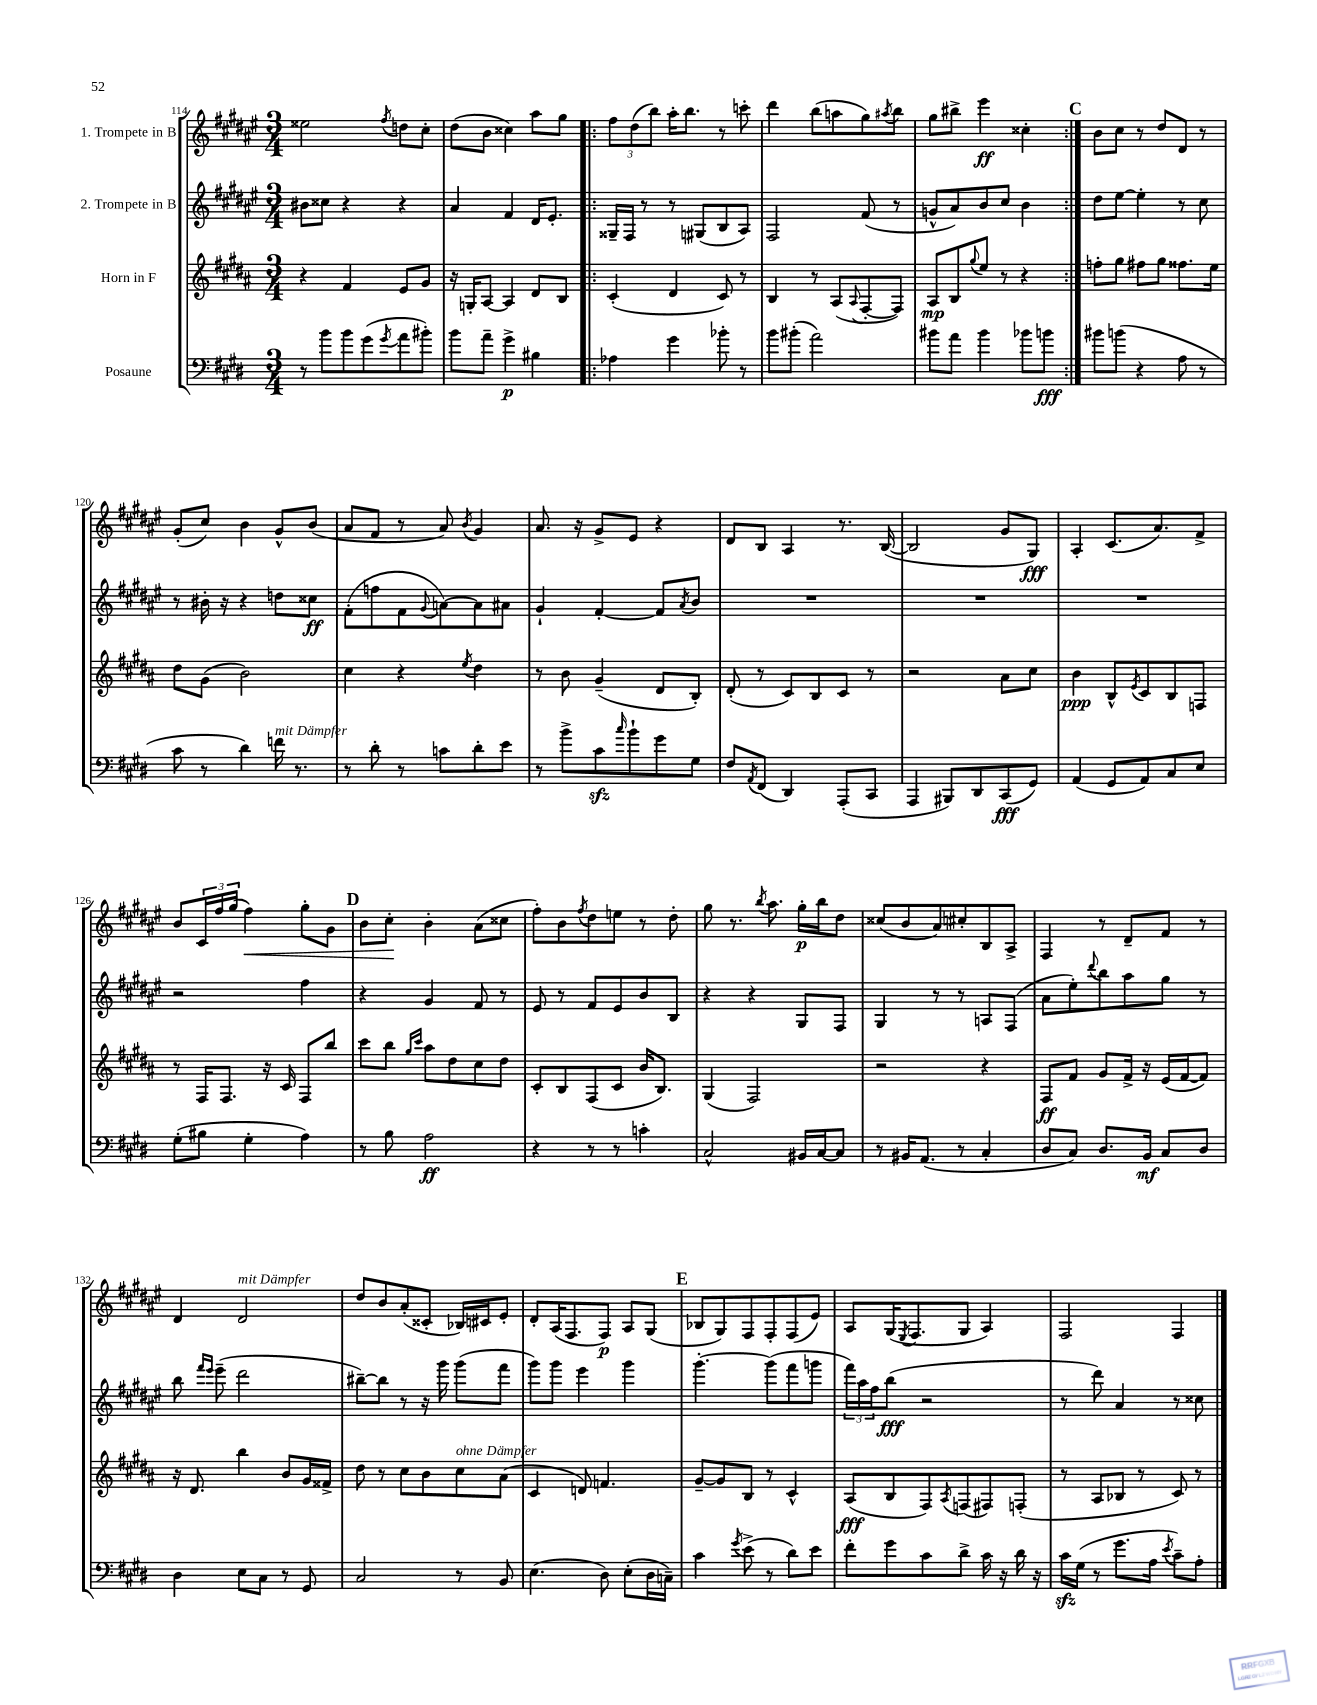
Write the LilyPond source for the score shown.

<<
\new StaffGroup <<
\new Staff = "s0" \with { instrumentName = "1. Trompete in B" } {
    \clef treble \key fis \major \numericTimeSignature \time 3/4
    eisis''2 \acciaccatura { fis''8 } d''8 cis''8-. |
    dis''8( b'8 cisis''4) ais''8 gis''8 |
    \repeat volta 2 { \tuplet 3/2 { fis''8 dis''8( b''8) } ais''16-. b''8. r8 c'''8-. |
    dis'''4 b''8( a''8 gis''8) \acciaccatura { ais''8 } b''8 |
    gis''8 bis''8-> eis'''4\ff cisis''4-. | }
    \mark \markup { \bold "C" } b'8 cis''8 r8 dis''8 dis'8 r8 |
    gis'8-.( cis''8) b'4 gis'8-^ b'8( |
    ais'8 fis'8 r8 ais'8) \acciaccatura { b'8 } gis'4 |
    ais'8. r16 gis'8-> eis'8 r4 |
    dis'8 b8 ais4 r8. b16~( |
    b2 gis'8 gis8\fff) |
    ais4-. cis'8.( ais'8.) fis'8-> |
    b'8 \tuplet 3/2 { cis'16 fis''16 gis''16( } fis''4\<) gis''8-. gis'8 |
    \mark \markup { \bold "D" } b'8 cis''8-.\! b'4-. ais'8( cisis''8 |
    fis''8-.) b'8 \acciaccatura { fis''8 } dis''8 e''8 r8 dis''8-. |
    gis''8 r8. \acciaccatura { b''8 } ais''8. gis''16-.\p b''16 dis''8 |
    cisis''8( b'8 ais'8) cis''8-. b8 ais8-> |
    fis4 r8 dis'8-- fis'8 r8 |
    dis'4 dis'2^\markup { \italic "mit Dämpfer" } |
    dis''8 b'8 ais'8-.( cisis'8-. bes16) cis'16 eis'8-. |
    dis'8-. ais16( fis8. fis8\p) ais8 gis8( |
    \mark \markup { \bold "E" } bes8 gis8) fis8 fis8-. fis8( eis'8) |
    ais8 gis16( \acciaccatura { eis8 } fis8. gis8 ais4) |
    fis2 fis4 \bar "|." |
}
\new Staff = "s1" \with { instrumentName = "2. Trompete in B" } {
    \clef treble \key fis \major \numericTimeSignature \time 3/4
    bis'8 cisis''8 r4 r4 |
    ais'4 fis'4 dis'16 eis'8.-. |
    \repeat volta 2 { gisis16-- fis16 r8 r8 gis8( b8 ais8) |
    fis2 fis'8( r8 |
    g'8-^ ais'8) b'8 cis''8 b'4 | }
    \mark \markup { \bold "C" } dis''8 eis''8~ eis''4-. r8 cis''8 |
    r8 bis'16-. r16 r4 d''8 cisis''8\ff |
    fis'8-.( f''8 fis'8 \appoggiatura { gis'8 } a'8~) a'8 ais'8 |
    gis'4-! fis'4~-. fis'8 \acciaccatura { ais'8 } b'8 |
    R2. |
    R2. |
    R2. |
    r2 fis''4 |
    \mark \markup { \bold "D" } r4 gis'4 fis'8 r8 |
    eis'8 r8 fis'8 eis'8 b'8 b8 |
    r4 r4 gis8 fis8 |
    gis4 r8 r8 a8 fis8( |
    ais'8 eis''8-.) \appoggiatura { dis'''8 } b''8 ais''8 gis''8 r8 |
    b''8 \grace { fis'''16 eis'''16 } eis'''8--( dis'''2 |
    bis''8~--) bis''8 r8 r16 gis'''16 gis'''8( fis'''8 |
    gis'''8) gis'''8 eis'''4 gis'''4 |
    \mark \markup { \bold "E" } gis'''4.~-. gis'''8( fis'''8 g'''8 |
    \tuplet 3/2 { fis'''16) ais''16 fis''16 } b''8\fff( r2 |
    r8 dis'''8) ais'4 r8 cisis''8 \bar "|." |
}
\new Staff = "s2" \with { instrumentName = "Horn in F" } {
    \clef treble \key b \major \numericTimeSignature \time 3/4
    r4 fis'4 e'8 gis'8 |
    r16 g16-. ais8~ ais4 dis'8 b8 |
    \repeat volta 2 { cis'4-.( dis'4 cis'8) r8 |
    b4 r8 ais8( \appoggiatura { ais8 } fis8~-. fis8) |
    ais8\mp b8 \appoggiatura { gis''8 } e''8 r8 r4 | }
    \mark \markup { \bold "C" } f''8-. gis''8 fis''8 gis''8 fisis''8. e''16 |
    dis''8 gis'8( b'2) |
    cis''4 r4 \acciaccatura { e''8 } dis''4 |
    r8 b'8 gis'4--( dis'8 b8-.) |
    dis'8-.( r8 cis'8) b8 cis'8 r8 |
    r2 ais'8 cis''8 |
    b'4\ppp b8-^ \acciaccatura { e'8 } cis'8 b8 f8 |
    r8 fis16 fis8. r16 cis'16 fis8 b''8 |
    \mark \markup { \bold "D" } cis'''8 b''8 \grace { gis''16 cis'''16 } ais''8 dis''8 cis''8 dis''8 |
    cis'8-. b8 fis8( cis'8 b'16 b8.) |
    gis4( fis2) |
    r2 r4 |
    fis8\ff fis'8 gis'8 fis'16-> r16 e'16( fis'16~ fis'8) |
    r16 dis'8. b''4 b'8 gis'16 fisis'16-> |
    dis''8 r8 cis''8 b'8 cis''8^\markup { \italic "ohne Dämpfer" } ais'8( |
    cis'4 d'8) f'4. |
    \mark \markup { \bold "E" } gis'8~-- gis'8 b8 r8 cis'4-^ |
    ais8\fff( b8 fis8) \acciaccatura { ais8 } f8( fis8) f8-.( |
    r8 ais8 bes8 r8 cis'8) r8 \bar "|." |
}
\new Staff = "s3" \with { instrumentName = "Posaune" } {
    \clef bass \key e \major \numericTimeSignature \time 3/4
    r8 b'8 b'8 gis'8( \acciaccatura { gis'8 } a'8 bis'8-.) |
    b'8 a'8-- gis'4->\p bis4 |
    \repeat volta 2 { aes4 gis'4 bes'8-. r8 |
    b'8 bis'8-.( a'2) |
    bis'8 a'8 bis'4 bes'8 b'8\fff | }
    \mark \markup { \bold "C" } bis'8 b'8( r4 a8 r8 |
    cis'8 r8 dis'4) f'16^\markup { \italic "mit Dämpfer" } r8. |
    r8 dis'8-. r8 c'8 dis'8-. e'8 |
    r8 b'8-> cis'8\sfz \grace { cis''16 } b'8-! gis'8 gis8 |
    fis8 \acciaccatura { a,8 } fis,8( dis,4) a,,8-.( cis,8 |
    a,,4 bis,,8) dis,8 cis,8\fff( gis,8) |
    a,4( gis,8 a,8) cis8 e8 |
    gis8-.( bis8 gis4-. a4) |
    \mark \markup { \bold "D" } r8 b8 a2\ff |
    r4 r8 r8 c'4-. |
    cis2-^ bis,16 cis16~ cis8 |
    r8 bis,16 a,8.( r8 cis4-. |
    dis8 cis8) dis8. b,16\mf cis8 dis8 |
    dis4 e8 cis8 r8 gis,8 |
    cis2 r8 b,8 |
    e4.( dis8) e8-.( dis16 c16--) |
    \mark \markup { \bold "E" } cis'4 \acciaccatura { gis'8 } e'8->( r8 dis'8) e'8 |
    fis'8-. gis'8 cis'8 dis'8-> cis'16 r16 dis'16 r16 |
    cis'16\sfz gis16( r8 gis'8. a16 \acciaccatura { e'8 } cis'8--) a8-. \bar "|." |
}
>>
>>
\layout { \context { \Score currentBarNumber = #114 } }
